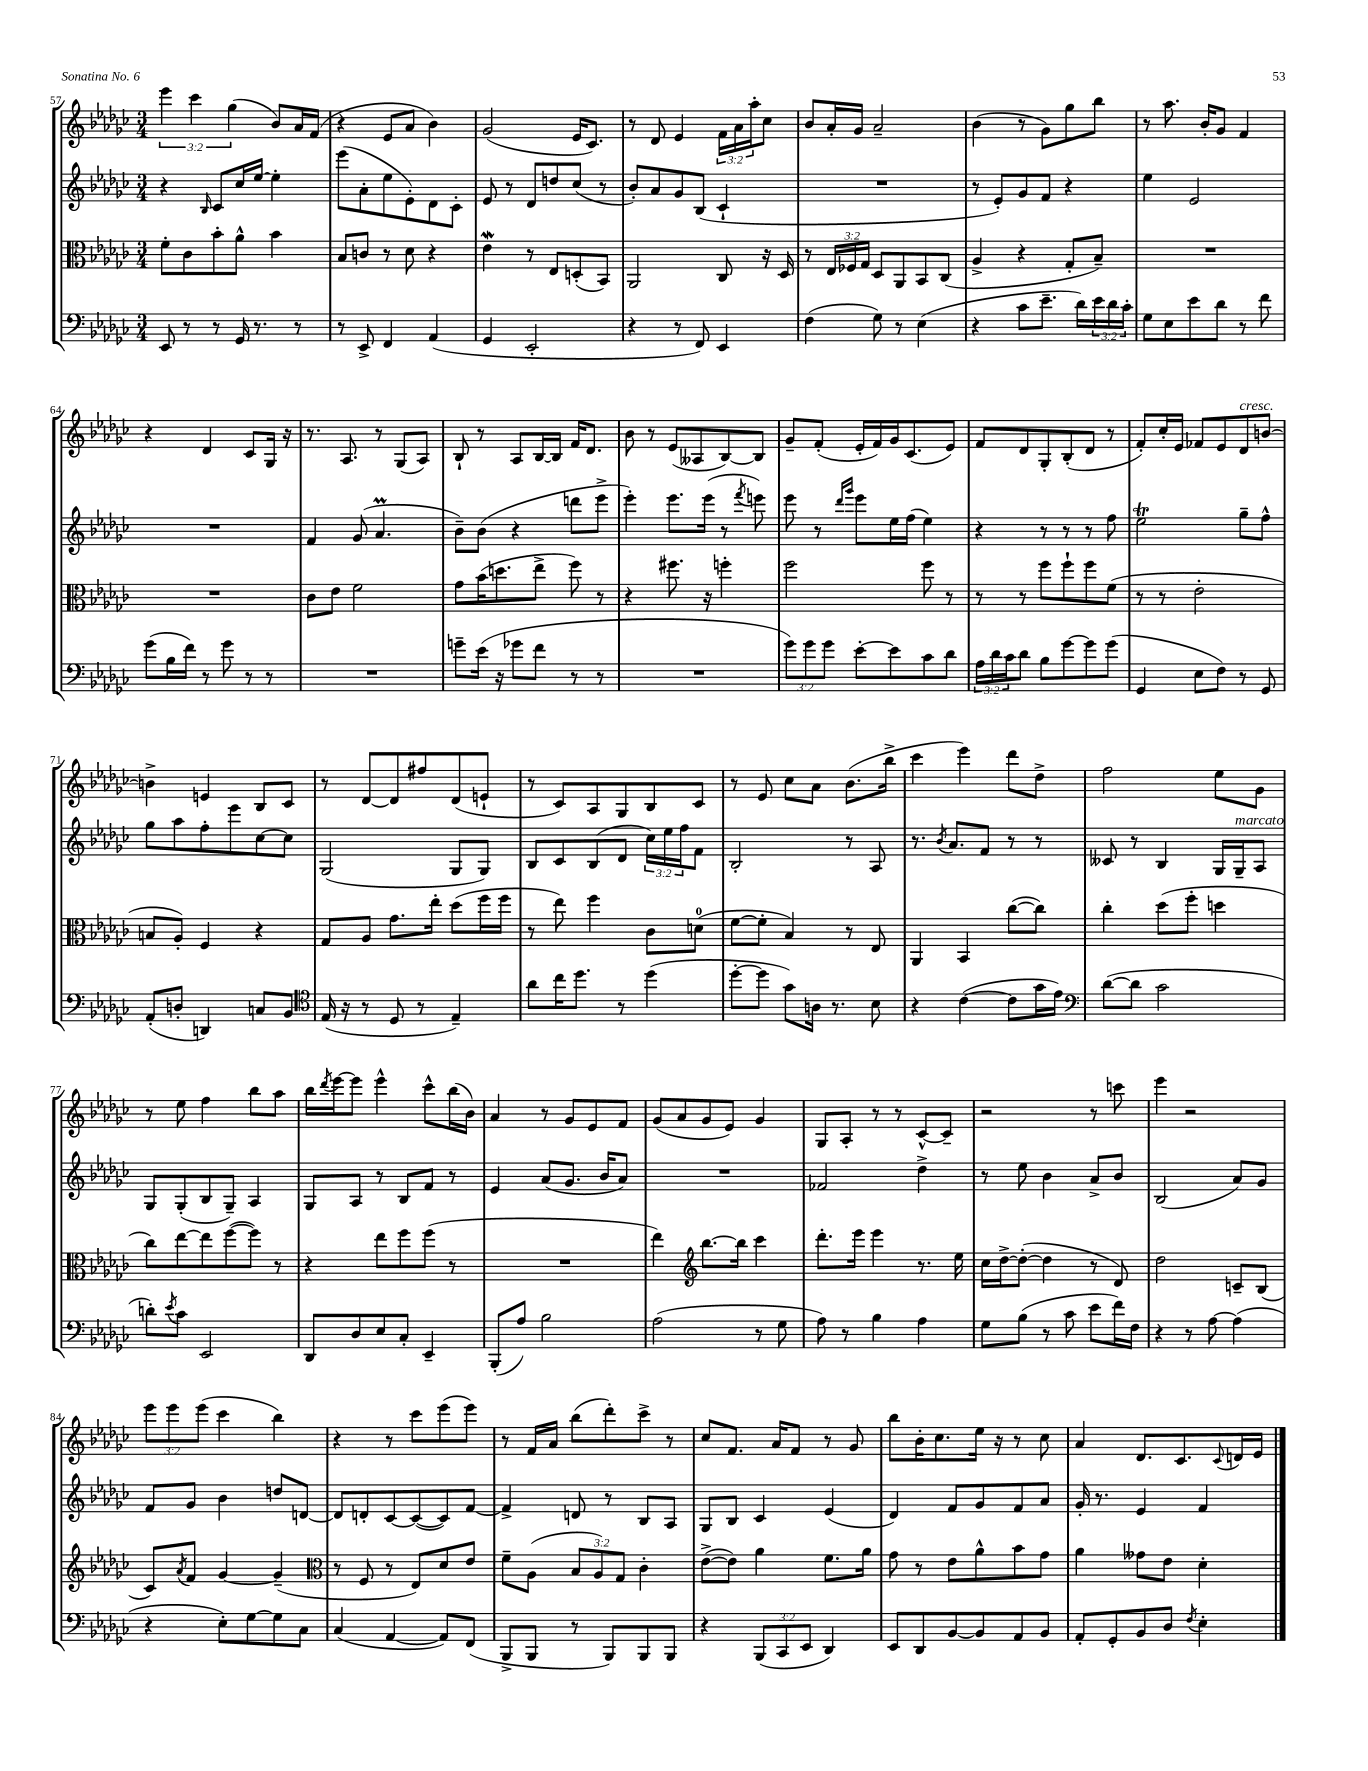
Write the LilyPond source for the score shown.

<<
\new StaffGroup <<
\new Staff = "s0" {
    \clef treble \key ges \major \numericTimeSignature \time 3/4 \override Staff.TupletNumber.text = #tuplet-number::calc-fraction-text
    \tuplet 3/2 { ees'''4 ces'''4 ges''4( } bes'8) aes'16 f'16( |
    r4 ees'8 aes'8 bes'4) |
    ges'2( ees'16 ces'8.) |
    r8 des'8 ees'4 \tuplet 3/2 { f'16 aes'16 aes''16-. } ces''8 |
    bes'8 aes'16-. ges'16 aes'2-- |
    bes'4( r8 ges'8) ges''8 bes''8 |
    r8 aes''8. bes'16-. ges'8 f'4 |
    r4 des'4 ces'8 ges16 r16 |
    r8. aes8. r8 ges8( aes8) |
    bes8-! r8 aes8 bes16~ bes16 f'16 des'8. |
    bes'8 r8 ees'8( aeses8 bes8~) bes8 |
    ges'8-- f'8-.( ees'16-. f'16) ges'16 ces'8.( ees'8) |
    f'8 des'8 ges8-. bes8-.( des'8 r8 |
    f'8-.) ces''16-. ees'16 fes'8 ees'8 des'8^\markup { \italic "cresc." } b'8~ |
    b'4-> e'4 bes8 ces'8 |
    r8 des'8~ des'8 fis''8 des'8( e'8-! |
    r8 ces'8) aes8 ges8 bes8 ces'8 |
    r8 ees'8 ces''8 aes'8 bes'8.( bes''16-> |
    ces'''4 ees'''4) des'''8 des''8-> |
    f''2 ees''8 ges'8 |
    r8 ees''8 f''4 bes''8 aes''8 |
    bes''16 \acciaccatura { des'''8 } ees'''16~ ees'''8 ees'''4-^ ces'''8-^ bes''16( bes'16) |
    aes'4 r8 ges'8 ees'8 f'8 |
    ges'8( aes'8 ges'8 ees'8) ges'4 |
    ges8 aes8-. r8 r8 ces'8~-^ ces'8-- |
    r2 r8 c'''8 |
    ees'''4 r2 |
    \tuplet 3/2 { ees'''8 ees'''8 ees'''8( } ces'''4 bes''4) |
    r4 r8 ces'''8 ees'''8( ees'''8) |
    r8 f'16 aes'16 bes''8( des'''8-.) ces'''8-> r8 |
    ces''8 f'8. aes'16 f'8 r8 ges'8 |
    bes''8 bes'16-. ces''8. ees''16 r16 r8 ces''8 |
    aes'4 des'8. ces'8. \appoggiatura { ces'8 } d'16 ees'16 \bar "|." |
}
\new Staff = "s1" {
    \clef treble \key ges \major \numericTimeSignature \time 3/4 \override Staff.TupletNumber.text = #tuplet-number::calc-fraction-text
    r4 \grace { bes16 } ces'8 ces''16 ees''16~ ees''4-. |
    ees'''8( aes'8-. ees''8 ees'8-.) des'8 ces'8-. |
    ees'8 r8 des'8 d''8 ces''8( r8 |
    bes'8-.) aes'8 ges'8 bes8( ces'4-! |
    R2. |
    r8 ees'8-.) ges'8 f'8 r4 |
    ees''4 ees'2 |
    R2. |
    f'4 ges'8( aes'4.\prall |
    bes'8--) bes'8( r4 d'''8 ees'''8-> |
    ees'''4-.) ees'''8. ees'''16( r8 \acciaccatura { f'''8 } e'''8) |
    ees'''8 r8 \grace { des'''16 ges'''16 } ees'''8 ees''16 f''16( ees''4) |
    r4 r8 r8 r8 f''8 |
    ees''2\trill ges''8-- f''8-^ |
    ges''8 aes''8 f''8-. ees'''8 ces''8~ ces''8 |
    ges2( ges8 ges8) |
    bes8 ces'8 bes8( des'8 \tuplet 3/2 { ces''16) ees''16 f''16 } f'8 |
    bes2-. r8 aes8 |
    r8. \acciaccatura { bes'8 } aes'8. f'8 r8 r8 |
    ceses'8 r8 bes4 ges16 ges16--^\markup { \italic "marcato" } aes8 |
    ges8 ges8-.( bes8 ges8--) aes4 |
    ges8 aes8 r8 bes8 f'8 r8 |
    ees'4 aes'8( ges'8. bes'16 aes'8) |
    R2. |
    fes'2 des''4-> |
    r8 ees''8 bes'4 aes'8-> bes'8 |
    bes2( aes'8) ges'8 |
    f'8 ges'8 bes'4 d''8 d'8~ |
    d'8 d'8-. ces'8~ ces'8~( ces'8) f'8~ |
    f'4-> d'8 r8 bes8 aes8 |
    ges8 bes8 ces'4 ees'4( |
    des'4) f'8 ges'8 f'8 aes'8 |
    ges'16-. r8. ees'4 f'4 \bar "|." |
}
\new Staff = "s2" {
    \clef alto \key ges \major \numericTimeSignature \time 3/4 \override Staff.TupletNumber.text = #tuplet-number::calc-fraction-text
    f'8-. ces'8 bes'8-. aes'8-^ bes'4 |
    bes8 c'8 r8 des'8 r4 |
    ees'4\mordent r8 ees8 d8-.( bes,8) |
    aes,2 ces8 r16 des16 |
    r8 \tuplet 3/2 { ees16 fes16 ges16 } des8 aes,8 bes,8 ces8( |
    aes4-> r4 ges8-. bes8--) |
    R2. |
    R2. |
    ces'8 ees'8 f'2 |
    ges'8 bes'16( d''8. ees''8-> f''8) r8 |
    r4 fis''8. r16 f''4-. |
    f''2 f''8 r8 |
    r8 r8 f''8 f''8-! f''8 f'8( |
    r8 r8 ees'2-. |
    b8 aes8-.) f4 r4 |
    ges8 aes8 ges'8. ees''16-. des''8( f''16 f''16 |
    r8 ees''8) f''4 ces'8 d'8-0( |
    f'8~ f'8-. bes4) r8 ees8 |
    aes,4 bes,4 ces''8~( ces''8) |
    ces''4-. des''8( f''8-. d''4 |
    ces''8) ees''8~ ees''8 f''8~( f''8) r8 |
    r4 ees''8 f''8 f''8( r8 |
    R2. |
    ees''4) \clef treble bes''8.~ bes''16 ces'''4 |
    des'''8.-. ees'''16 ees'''4 r8. ees''16 |
    ces''16 des''16~-> des''8~-.( des''4 r8 des'8) |
    des''2 c'8-- bes8( |
    ces'8) \acciaccatura { aes'8 } f'8 ges'4~ ges'4--( |
    \clef alto r8 f8 r8 ees8) des'8 ees'8 |
    f'8-- aes8( \tuplet 3/2 { bes8 aes8) ges8 } ces'4-. |
    ees'8~->( ees'8) aes'4 f'8. aes'16 |
    ges'8 r8 ees'8 aes'8-^ bes'8 ges'8 |
    aes'4 geses'8 ees'8 des'4-. \bar "|." |
}
\new Staff = "s3" {
    \clef bass \key ges \major \numericTimeSignature \time 3/4 \override Staff.TupletNumber.text = #tuplet-number::calc-fraction-text
    ees,8 r8 r8 ges,16 r8. r8 |
    r8 ees,8-> f,4 aes,4( |
    ges,4 ees,2-. |
    r4 r8 f,8) ees,4 |
    f4( ges8) r8 ees4( |
    r4 ces'8 ees'8.-- des'16) \tuplet 3/2 { ees'16 des'16 ces'16-. } |
    ges8 ees8 ees'8 des'8 r8 f'8 |
    ges'8( bes16 f'16) r8 ges'8 r8 r8 |
    R2. |
    g'8-- ees'16( r16 ges'8 f'8 r8 r8 |
    R2. |
    \tuplet 3/2 { ges'8) ges'8 ges'8 } ees'8~-. ees'8 ces'8 des'8 |
    \tuplet 3/2 { aes16 des'16 ces'16 } des'8 bes8 ges'8~ ges'8 ges'8( |
    ges,4 ees8 f8) r8 ges,8 |
    aes,8-.( d8-. d,4) c8 bes,8 |
    \clef tenor ees16( r16 r8 des8 r8 ees4--) |
    aes'8 ces''16 des''8. r8 des''4( |
    des''8~-. des''8 ges'8) a16 r8. bes8 |
    r4 ces'4~( ces'8 ges'16 ees'16) |
    \clef bass des'8~( des'8 ces'2 |
    d'8-.) \acciaccatura { ees'8 } ces'8 ees,2 |
    des,8 des8 ees8 ces8-. ees,4-- |
    bes,,8-.( aes8) bes2 |
    aes2( r8 ges8 |
    aes8) r8 bes4 aes4 |
    ges8 bes8( r8 ces'8 ees'8 f'16) f16 |
    r4 r8 aes8~ aes4( |
    r4 ees8-.) ges8~ ges8 ces8 |
    ces4( aes,4~ aes,8) f,8( |
    bes,,8-> bes,,8 r8 bes,,8) bes,,8 bes,,8 |
    r4 \tuplet 3/2 { bes,,8( ces,8 ees,8 } des,4) |
    ees,8 des,8 bes,8~ bes,8 aes,8 bes,8 |
    aes,8-. ges,8-. bes,8 des8 \acciaccatura { f8 } ees4-. \bar "|." |
}
>>
>>
\layout { \context { \Score currentBarNumber = #57 } }
